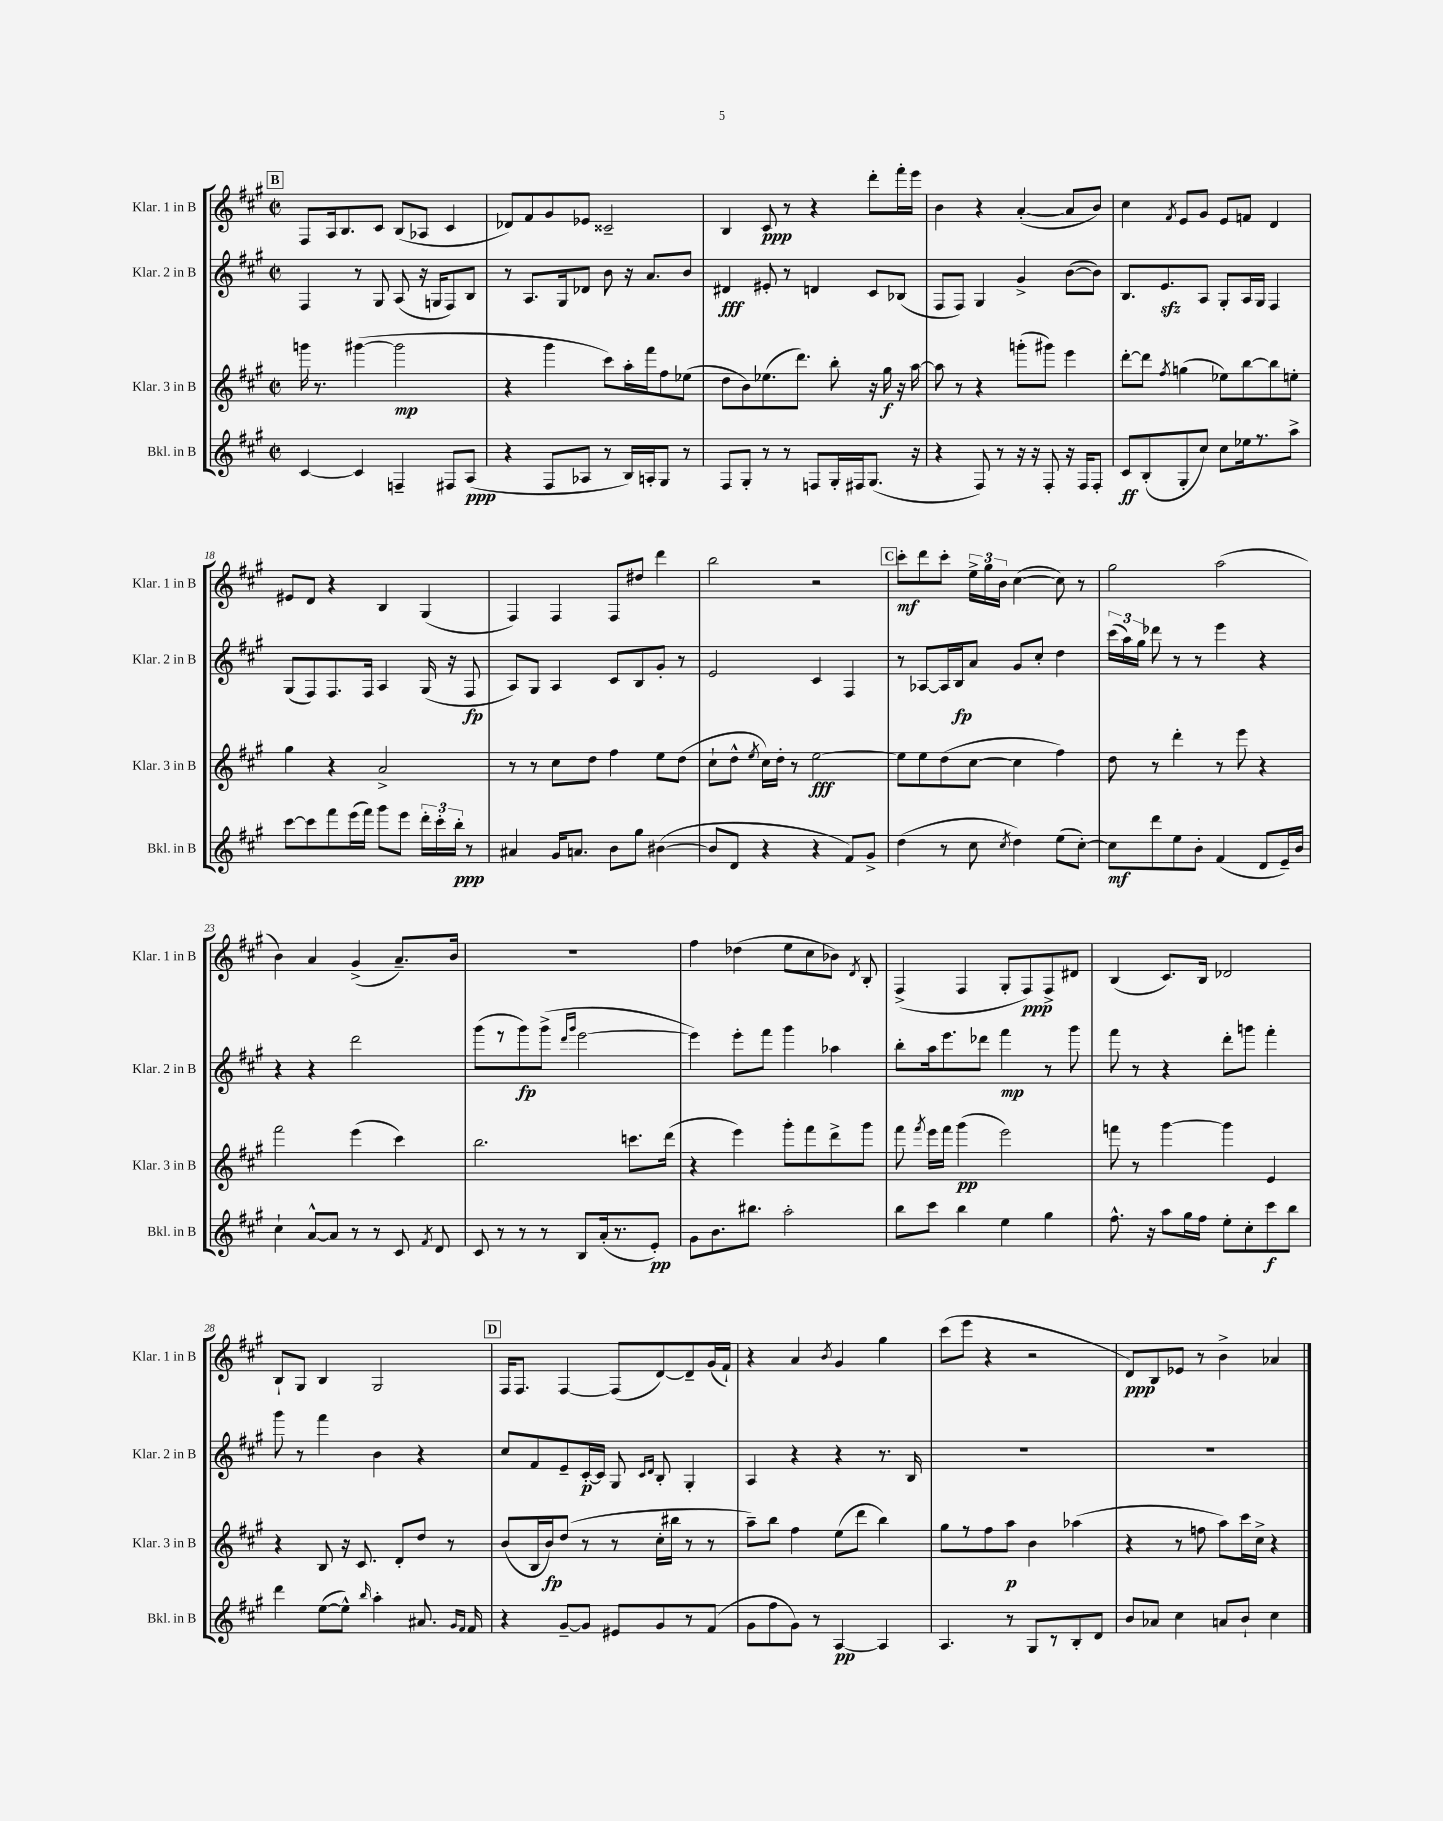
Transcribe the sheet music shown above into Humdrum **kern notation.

**kern	**kern	**kern	**kern
*staff4	*staff3	*staff2	*staff1
*clefG2	*clefG2	*clefG2	*clefG2
*k[f#c#g#]	*k[f#c#g#]	*k[f#c#g#]	*k[f#c#g#]
*M2/2	*M2/2	*M2/2	*M2/2
*met(c|)	*met(c|)	*met(c|)	*met(c|)
[4c#	16ggg	4F#	8F#
.	8.r	.	.
.	.	.	16A
.	.	.	8.B
4c#]	([4ggg#	8r	.
.	.	8G#	8c#
4F~	2ggg#]	(8A	(8B
.	.	16r	8A-
.	.	16G	.
8F#	.	8F#)	4c#
(8A	.	8B	.
=	=	=	=
4r	4r	8r	8d-)
.	.	8.A	8f#
8F#	4ggg#	.	8g#
.	.	16G#	.
8A-	.	8d-	8e-
8r	8ccc#)	8b	2c##~
16B)	16aa'	16r	.
16A'	16fff#	8.a	.
8G#	8ff#	.	.
8r	(8ee-	8b	.
=	=	=	=
8F#	8dd	4d#	4B
8G#'	8b)	.	.
8r	(8.ee-	8e#'	8c#
8r	.	8r	8r
.	8.ddd)	.	.
8F	.	4d	4r
16G#'	8bb'	.	.
16F#	.	.	.
(8.G#	16r	8c#	8ddd'
.	16gg#	.	.
.	16r	(8B-	16fff#'
16r	[16aa	.	16eee
=	=	=	=
4r	8aa]	8F#	4b
.	8r	8F#)	.
8F#)	4r	4G#	4r
8r	.	.	.
16r	(8ggg'	4g#^	([4a'
16r	.	.	.
8F#'	8ggg#)	.	.
16r	4eee	([8b	8a]
16F#	.	.	.
8F#'	.	8b])	8b)
=	=	=	=
8c#	[8ddd'	8.B	4cc#
(8B'	8ddd]	.	.
.	.	8.e	.
.	8qff#	.	8qf#
8G#'	(4gg	.	8e
8cc#)	.	8A	8g#
8cc#	8ee-)	8G#'	8e
16ee-	[8bb	16A	8f
8.r	.	16G#	.
.	8bb]	4F#	4d
8aa^	8ee'	.	.
=	=	=	=
[8ccc#	4gg#	(8G#	8e#
8ccc#]	.	8F#)	8d
8fff#	4r	8.F#	4r
(16eee	.	.	.
16fff#)	.	16F#	.
8ggg#	2a^	4A	4B
8eee	.	.	.
24ddd'	.	(16G#	(4G#
24ccc#'	.	.	.
.	.	16r	.
24bb'	.	.	.
8r	.	8F#	.
=	=	=	=
4a#	8r	8A)	4F#)
.	8r	8G#	.
16g#	8cc#	4A	4F#
8.a	.	.	.
.	8dd	.	.
8b	4ff#	8c#	8F#
8gg#	.	8B	8dd#
([4b#	8ee	8g#'	4ddd
.	(8dd	8r	.
=	=	=	=
8b#]	8cc#`	2e	2bb
8d	8dd^^	.	.
.	8qee	.	.
4r	16cc#)	.	.
.	16dd'	.	.
.	8r	.	.
4r	[2ee	4c#	2r
8f#)	.	4F#	.
8g#^	.	.	.
=	=	=	=
(4dd	8ee]	8r	8ccc#'
.	8ee	[8A-	8ddd
8r	(8dd	16A-]	8ccc#'
.	.	16B	.
8cc#	[8cc#	8a	24ee^
.	.	.	24gg#
.	.	.	24b
8qcc#	.	.	.
4dd)	4cc#]	8g#	([4cc#
.	.	8cc#'	.
(8ee	4ff#)	4dd	8cc#])
[8cc#')	.	.	8r
=	=	=	=
8cc#]	8dd	(24ccc#	2gg#
.	.	24aa)	.
.	.	24gg#	.
8ddd	8r	8ddd-	.
8ee	4ddd'	8r	.
8b'	.	8r	.
(4f#	8r	4eee	(2aa
.	8eee	.	.
8d	4r	4r	.
16e~)	.	.	.
16b	.	.	.
=	=	=	=
4cc#`	2fff#	4r	4b)
[8a^^	.	4r	4a
8a]	.	.	.
8r	(4eee	2ddd	(4g#^
8r	.	.	.
8c#	4ccc#)	.	8.a~)
8qf#	.	.	.
8d	.	.	.
.	.	.	16b
=	=	=	=
8c#	2.bb	(8ggg#	1r
8r	.	8r	.
8r	.	8ggg#)	.
8r	.	(8ggg#^	.
.	.	16qqddd	.
.	.	16qqggg#	.
8B	.	[2eee	.
(16a'	.	.	.
8.r	.	.	.
.	8.ccc	.	.
8e')	.	.	.
.	(16ddd	.	.
=	=	=	=
8g#	4r	4eee])	4ff#
8.b	.	.	.
.	4eee)	8eee'	(4dd-
8.bb#	.	.	.
.	.	8fff#	.
2aa'	8ggg#'	4ggg#	8ee
.	8fff#	.	8cc#
.	8ddd^	4aa-	8b-)
.	.	.	8qd
.	8ggg#	.	8B'
=	=	=	=
8bb	8fff#	8bb'	(4F#^
.	8qfff#	.	.
8ccc#	16eee	16aa	.
.	16fff#	8.eee	.
4bb	(4ggg#	.	4F#
.	.	8ddd-	.
4ee	2eee)	4fff#	8G#'
.	.	.	8F#)
4gg#	.	8r	8F#^
.	.	8ggg#	8d#
=	=	=	=
8.ff#^^	8fff	8fff#	(4B
.	8r	8r	.
16r	.	.	.
8aa	[4ggg#	4r	8.c#)
16gg#	.	.	.
16ff#	.	.	16B
8ee'	4ggg#]	8ddd'	2d-
8cc#'	.	8ggg	.
8ccc#	4e	4fff#'	.
8bb	.	.	.
=	=	=	=
4ddd	4r	8ggg#	8B`
.	.	8r	8G#
([8ee	8B	4fff#	4B
8ee^^])	16r	.	.
.	8.c#	.	.
16qqbb	.	.	.
4aa'	.	4b	2G#
.	8d'	.	.
8.a#	8dd	4r	.
.	8r	.	.
16qqg#	.	.	.
16qqf#	.	.	.
16f#	.	.	.
=	=	=	=
4r	(8b	8cc#	16F#
.	.	.	8.F#
.	16B	8f#	.
.	16b)	.	.
[8g#~	(8dd	8e~	[4F#
8g#]	8r	[16c#'	.
.	.	16c#]	.
8e#	8r	8G#	(8F#]
.	.	16qqc#	.
.	.	16qqd	.
8g#	16cc#'	8B'	[8d)
.	16bb#	.	.
8r	8r	4G#'	8d~]
(8f#	8r	.	(16g#
.	.	.	16f#`)
=	=	=	=
8g#	8aa~)	4A	4r
8ff#	8bb	.	.
8g#)	4ff#	4r	4a
8r	.	.	.
.	.	.	8qb
[4A	(8ee	4r	4g#
.	8ddd	.	.
4A]	4bb)	8.r	4gg#
.	.	16B	.
=	=	=	=
4.A	8gg#	1r	(8ccc#
.	8r	.	8eee
.	8ff#	.	4r
8r	8aa	.	.
8G#	4b	.	2r
8r	.	.	.
8B'	(4aa-	.	.
8d	.	.	.
=	=	=	=
8b	4r	1r	8d)
8a-	.	.	8B
4cc#	8r	.	8e-
.	8ff	.	8r
8a	8aa)	.	4b^
8b`	16ccc#	.	.
.	16cc#^	.	.
4cc#	4r	.	4a-
==	==	==	==
*-	*-	*-	*-
